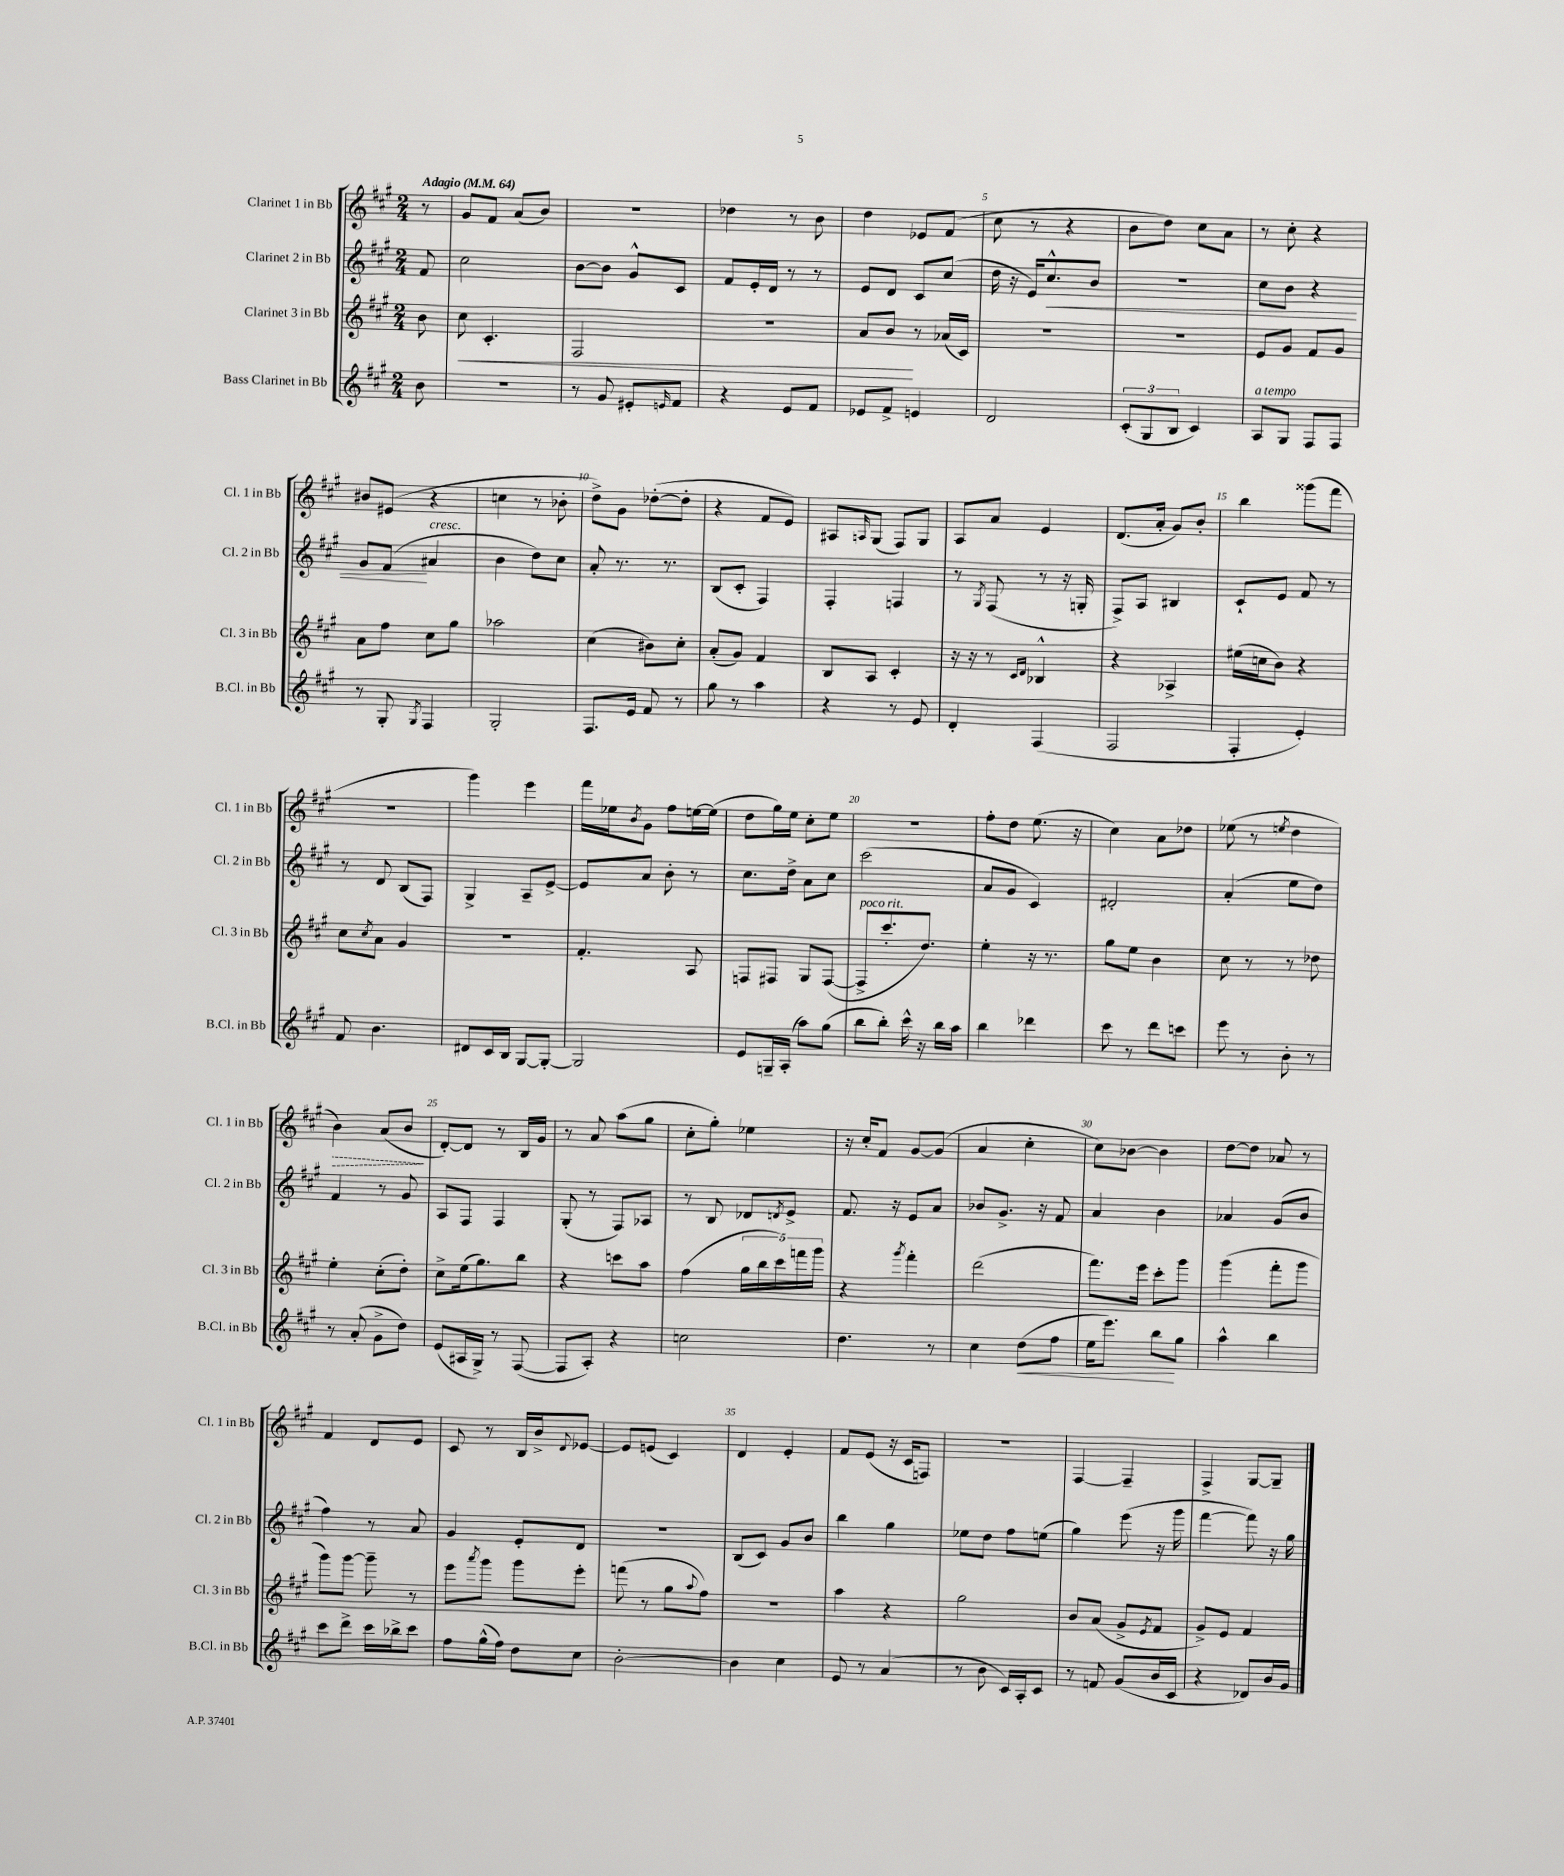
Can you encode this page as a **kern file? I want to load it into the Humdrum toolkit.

**kern	**dynam	**kern	**dynam	**kern	**dynam	**kern	**dynam
*part4	*part4	*part3	*part3	*part2	*part2	*part1	*part1
*staff4	*staff4	*staff3	*staff3	*staff2	*staff2	*staff1	*staff1
*I"Bass Clarinet in Bb	*	*I"Clarinet 3 in Bb	*	*I"Clarinet 2 in Bb	*	*I"Clarinet 1 in Bb	*
*I'B.Cl. in Bb	*	*I'Cl. 3 in Bb	*	*I'Cl. 2 in Bb	*	*I'Cl. 1 in Bb	*
*clefG2	*	*clefG2	*	*clefG2	*	*clefG2	*
*k[f#c#g#]	*	*k[f#c#g#]	*	*k[f#c#g#]	*	*k[f#c#g#]	*
*M2/4	*	*M2/4	*	*M2/4	*	*M2/4	*
*MM64	*	*MM64	*	*MM64	*	*MM64	*
=	=	=	=	=	=	=	=
!	!	!	!	!	!	!LO:TX:a:B:t=Adagio	!
8b\	.	8b\	.	8f#/	.	8r	.
=1	=1	=1	=1	=1	=1	=1	=1
!	!	!	!LO:HP:b	!	!	!	!
2r	.	8cc#\	<	2cc#\	.	8g#/L	.
.	.	4.c#'/	.	.	.	8f#/J	.
.	.	.	.	.	.	(8a/L	.
.	.	.	.	.	.	8b/J)	.
=2	=2	=2	=2	=2	=2	=2	=2
8r	.	2F#/	.	[8b\L	.	2r	.
8g#/	.	.	.	8b\J]	.	.	.
8e#X'/L	.	.	.	8g#^^/L	.	.	.
16qqen/	.	.	.	.	.	.	.
8f#/J	.	.	.	8c#/J	.	.	.
=3	=3	=3	=3	=3	=3	=3	=3
4r	.	2r	.	8f#/L	.	4dd-X\	.
.	.	.	.	16e'/L	.	.	.
.	.	.	.	16d/JJ	.	.	.
8e/L	.	.	.	8r	.	8r	.
8f#/J	.	.	.	8r	.	8b\	.
=4	=4	=4	=4	=4	=4	=4	=4
8e-X/L	.	8a/L	.	8e/L	.	4dd\	.
8f#^/J	.	8b/J	.	8d/J	.	.	.
4en/	.	8r	[	8c#/L	.	8e-X/L	.
.	.	(16a-X/LL	.	(8cc#/J	.	(8f#/J	.
.	.	16c#/JJ)	.	.	.	.	.
=5	=5	=5	=5	=5	=5	=5	=5
2d/	.	2r	.	16dd\	.	8cc#\	.
.	.	.	.	16r	.	.	.
.	.	.	.	16e/KL)	.	8r	.
!	!	!	!	!	!LO:HP:b	!	!
.	.	.	.	8.cc#^^/	<	.	.
.	.	.	.	.	.	4r	.
.	.	.	.	8b/J	.	.	.
=6	=6	=6	=6	=6	=6	=6	=6
(12c#'/L	.	2r	.	2r	.	8b\L	.
12G#/	.	.	.	.	.	.	.
.	.	.	.	.	.	8dd\J)	.
12B/J	.	.	.	.	.	.	.
4c#/)	.	.	.	.	.	8cc#\L	.
.	.	.	.	.	.	8a\J	.
=7	=7	=7	=7	=7	=7	=7	=7
!LO:TX:a:i:t=a tempo	!	!	!	!	!	!	!
8A/L	.	8e/L	.	8cc#\L	.	8r	.
8G#/J	.	8g#/J	.	8b\J	.	8cc#'\	.
8F#/L	.	8f#/L	.	4r	.	4r	.
8F#/J	.	8g#/J	.	.	.	.	.
!!LO:LB:g=z
=8	=8	=8	=8	=8	=8	=8	=8
8r	.	8a\L	.	8g#/L	.	8b#X/L	.
8G#'/	.	8ff#\J	.	(8f#/J	.	(8e#X/J	.
8qG#/	.	.	.	.	.	.	.
!	!	!	!	!LO:TX:a:i:t=cresc.	!	!	!
4F#/	.	8cc#\L	.	4a#X/	[	4r	.
.	.	8gg#\J	.	.	.	.	.
=9	=9	=9	=9	=9	=9	=9	=9
2G#'/	.	2aa-X\	.	4b\	.	4ccn\	.
.	.	.	.	8dd\L)	.	8r	.
.	.	.	.	8cc#\J	.	8b-X'\	.
=10	=10	=10	=10	=10	=10	=10	=10
8.F#/L	.	(4cc#\	.	8a'/	.	8dd^\L)	.
.	.	.	.	8.r	.	8g#\J	.
16e/Jk	.	.	.	.	.	.	.
8f#/	.	8b#X\L)	.	.	.	([8dd-X'\L	.
.	.	.	.	8.r	.	.	.
8r	.	8cc#'\J	.	.	.	8dd-'\J]	.
=11	=11	=11	=11	=11	=11	=11	=11
8gg#\	.	(8a'/L	.	(8B/L	.	4r	.
8r	.	8g#/J)	.	8c#'/J	.	.	.
4aa\	.	4f#/	.	4F#/)	.	8f#/L	.
.	.	.	.	.	.	8e/J)	.
=12	=12	=12	=12	=12	=12	=12	=12
4r	.	8B/L	.	4F#'/	.	8A#X/L	.
.	.	.	.	.	.	16qqAn/	.
.	.	8A/J	.	.	.	(8G#/J	.
8r	.	4c#'/	.	4Fn/	.	8F#/L)	.
8e/	.	.	.	.	.	8G#/J	.
=13	=13	=13	=13	=13	=13	=13	=13
4d'/	.	16r	.	8r	.	8A/L	.
.	.	16r	.	.	.	.	.
.	.	.	.	8qG#/	.	.	.
.	.	8r	.	(8F#/	.	8a/J	.
.	.	16qqc#/LL	.	.	.	.	.
.	.	16qqd/JJ	.	.	.	.	.
(4F#/	.	4B-X^^/	.	8r	.	4e/	.
.	.	.	.	16r	.	.	.
.	.	.	.	16Gn'/	.	.	.
=14	=14	=14	=14	=14	=14	=14	=14
2F#/	.	4r	.	8F#^/L)	.	(8.d/L	.
.	.	.	.	8A/J	.	.	.
.	.	.	.	.	.	16a'/Jk	.
.	.	4A-X^/	.	4B#X/	.	8g#/L)	.
.	.	.	.	.	.	8b'/J	.
=15	=15	=15	=15	=15	=15	=15	=15
4F#'/	.	(16ee#X\LL	.	8c#`/L	.	4bb\	.
.	.	16ccn\J	.	.	.	.	.
.	.	8b\J)	.	8e/J	.	.	.
4e'/)	.	4r	.	8f#/	.	(8ggg##X\L	.
.	.	.	.	8r	.	8fff#\J	.
!!LO:LB:g=z
=16	=16	=16	=16	=16	=16	=16	=16
8f#/	.	8cc#\L	.	8r	.	2r	.
.	.	8qcc#/	.	.	.	.	.
4.b\	.	8a\J	.	8d/	.	.	.
.	.	4g#/	.	(8B/L	.	.	.
.	.	.	.	8F#/J)	.	.	.
=17	=17	=17	=17	=17	=17	=17	=17
8d#X/L	.	2r	.	4G#^/	.	4ggg#\)	.
16c#/L	.	.	.	.	.	.	.
16B/JJ	.	.	.	.	.	.	.
[8G#/L	.	.	.	8A~/L	.	4eee\	.
8G#'/J_	.	.	.	[8e^/J	.	.	.
=18	=18	=18	=18	=18	=18	=18	=18
2G#/]	.	4.f#'/	.	8e/L]	.	16fff#\LL	.
.	.	.	.	.	.	16ee-X\J	.
.	.	.	.	.	.	8qb/	.
.	.	.	.	8a/J	.	8g#\J	.
.	.	.	.	8b'\	.	8ff#\L	.
.	.	8A/	.	8r	.	[16een\L	.
.	.	.	.	.	.	(16ee\JJ]	.
=19	=19	=19	=19	=19	=19	=19	=19
8e/L	.	8Fn/L	.	8.cc#\L	.	8dd\L	.
16Gn~/L	.	8F#X/J	.	.	.	16gg#\L)	.
(16A'/JJ	.	.	.	16dd^\Jk	.	16ee\JJ	.
8aa\L)	.	8G#/L	.	8a\L	.	8cc#'\L	.
(8gg#\J	.	([8F#/J	.	8cc#\J	.	8ee\J	.
=20	=20	=20	=20	=20	=20	=20	=20
!	!	!LO:TX:a:i:t=poco rit.	!	!	!	!	!
8bb\L	.	8F#^/L]	.	(2ccc#\	.	2r	.
8bb'\J)	.	8.ccc#'/	.	.	.	.	.
16ccc#^^\	.	.	.	.	.	.	.
16r	.	8.dd/J)	.	.	.	.	.
16bb\LL	.	.	.	.	.	.	.
16aa\JJ	.	.	.	.	.	.	.
=21	=21	=21	=21	=21	=21	=21	=21
4bb\	.	4ee'\	.	8a/L	.	8ff#'\L	.
.	.	.	.	8g#/J	.	8dd\J	.
4ddd-X\	.	16r	.	4c#/)	.	(8.ee\	.
.	.	8.r	.	.	.	.	.
.	.	.	.	.	.	16r	.
=22	=22	=22	=22	=22	=22	=22	=22
8ccc#\	.	8gg#\L	.	2d#X'/	.	4cc#\)	.
8r	.	8ee\J	.	.	.	.	.
8ddd\L	.	4b\	.	.	.	8a\L	.
8cccn\J	.	.	.	.	.	8dd-X\J	.
=23	=23	=23	=23	=23	=23	=23	=23
8eee\	.	8cc#\	.	(4a'/	.	(8ee-X\	.
8r	.	8r	.	.	.	8r	.
.	.	.	.	.	.	8qeen/	.
8b'\	.	8r	.	8ee\L	.	4dd\	.
8r	.	8dd-X\	.	8dd\J)	.	.	.
!!LO:LB:g=z
=24	=24	=24	=24	=24	=24	=24	=24
!	!	!	!	!	!	!	!LO:HP:b
8r	.	4ee'\	.	4f#/	.	4b\)	>
(8a'/	.	.	.	.	.	.	.
8g#^\L	.	(8cc#'\L	.	8r	.	(8a/L	.
8dd\J)	.	8dd'\J)	.	8g#/	.	8b/J	.
.	.	.	.	.	.	.	]
=25	=25	=25	=25	=25	=25	=25	=25
(8e/L	.	8cc#^\L	.	8A/L	.	[8d'/L)	.
16A#X/L	.	(16ee\k	.	8F#/J	.	8d/J]	.
16G#^/JJ)	.	8.gg#\)	.	.	.	.	.
8r	.	.	.	4F#/	.	8r	.
([8F#/	.	8bb\J	.	.	.	16B/LL	.
.	.	.	.	.	.	16g#/JJ	.
=26	=26	=26	=26	=26	=26	=26	=26
8F#/L]	.	4r	.	(8G#'/	.	8r	.
8A'/J)	.	.	.	8r	.	8a/	.
4r	.	8cccn\L	.	8F#/L)	.	(8aa\L	.
.	.	8aa\J	.	8A-X/J	.	8gg#\J	.
=27	=27	=27	=27	=27	=27	=27	=27
2ccn\	.	(4ff#\	.	8r	.	8cc#'\L	.
.	.	.	.	8B/	.	8gg#'\J)	.
.	.	20gg#\LL	.	8d-X/L	.	4ee-X\	.
.	.	20bb\	.	.	.	.	.
.	.	20ccc#\)	.	.	.	.	.
.	.	.	.	8qdn/	.	.	.
.	.	.	.	8e^/J	.	.	.
.	.	20fffn\	.	.	.	.	.
.	.	20ggg#\JJ	.	.	.	.	.
=28	=28	=28	=28	=28	=28	=28	=28
4.dd\	.	4r	.	8.f#/	.	16r	.
.	.	.	.	.	.	16cc#'/KL	.
.	.	.	.	.	.	8f#/J	.
.	.	.	.	16r	.	.	.
.	.	8qggg#/	.	.	.	.	.
.	.	4fff#'\	.	8e/L	.	[8g#/L	.
8r	.	.	.	8a/J	.	(8g#/J]	.
=29	=29	=29	=29	=29	=29	=29	=29
4cc#\	.	(2ddd\	.	8b-X/L	.	4a/	.
.	.	.	.	8.g#^/J	.	.	.
!	!LO:HP:b	!	!	!	!	!	!
(8dd\L	<	.	.	.	.	4cc#'\	.
.	.	.	.	16r	.	.	.
8ff#\J	.	.	.	8f#/	.	.	.
=30	=30	=30	=30	=30	=30	=30	=30
16ee\KL	.	8.fff#\L)	.	4a/	.	8cc#\L)	.
8.eee\J)	.	.	.	.	.	.	.
.	.	.	.	.	.	[8b-X\J	.
.	.	16eee\Jk	.	.	.	.	.
8bb\L	.	8ccc#'\L	.	4b\	.	4b-\]	.
8gg#\J	[	8ggg#\J	.	.	.	.	.
=31	=31	=31	=31	=31	=31	=31	=31
4aa^^\	.	(4ggg#\	.	4a-X/	.	[8dd\L	.
.	.	.	.	.	.	8dd\J]	.
4bb\	.	8fff#'\L	.	(8g#/L	.	8a-X/	.
.	.	8ggg#\J	.	8b/J	.	8r	.
!!LO:LB:g=z
=32	=32	=32	=32	=32	=32	=32	=32
8ccc#\L	.	8ggg#\L)	.	4ff#\)	.	4f#/	.
8ddd^\J	.	[8ggg#\J	.	.	.	.	.
16ccc#\LL	.	8ggg#~\]	.	8r	.	8d/L	.
16bb-X^\J	.	.	.	.	.	.	.
8ccc#\J	.	8r	.	8a/	.	8e/J	.
=33	=33	=33	=33	=33	=33	=33	=33
8ff#\L	.	8eee\L	.	4g#/	.	8c#/	.
.	.	8qaaa/	.	.	.	.	.
(16gg#^^\L	.	8ggg#\J	.	.	.	8r	.
16ff#\JJ)	.	.	.	.	.	.	.
8dd\L	.	8ggg#\L	.	8e'/L	.	16B/LL	.
.	.	.	.	.	.	16b^/J	.
.	.	.	.	.	.	8qqd/	.
8cc#\J	.	8eee'\J	.	8d/J	.	[8e-X/J	.
=34	=34	=34	=34	=34	=34	=34	=34
[2b'\	.	(8fffn\	.	2r	.	8e-/L]	.
.	.	8r	.	.	.	(8en/J	.
.	.	8gg#\L	.	.	.	4c#/)	.
.	.	8qqaa/	.	.	.	.	.
.	.	8ff#\J)	.	.	.	.	.
=35	=35	=35	=35	=35	=35	=35	=35
4b\]	.	2r	.	(8B/L	.	4d/	.
.	.	.	.	8c#/J)	.	.	.
4cc#\	.	.	.	8g#/L	.	4e'/	.
.	.	.	.	8b/J	.	.	.
=36	=36	=36	=36	=36	=36	=36	=36
8e/	.	4aa\	.	4bb\	.	8f#/L	.
8r	.	.	.	.	.	(8e/J	.
(4a/	.	4r	.	4gg#\	.	16r	.
.	.	.	.	.	.	16c#/KL	.
.	.	.	.	.	.	8Fn/J)	.
=37	=37	=37	=37	=37	=37	=37	=37
8r	.	2gg#\	.	8ee-X\L	.	2r	.
8b\	.	.	.	8dd\J	.	.	.
16c#/LL)	.	.	.	8ff#\L	.	.	.
16A'/J	.	.	.	.	.	.	.
8c#/J	.	.	.	(8een\J	.	.	.
=38	=38	=38	=38	=38	=38	=38	=38
8r	.	8b/L	.	4gg#\)	.	[4F#/	.
8fn/	.	(8a/J	.	.	.	.	.
(8g#/L	.	8g#^/L	.	(8eee\	.	4F#~/]	.
.	.	8qe/	.	.	.	.	.
16b/L	.	8f#/J	.	16r	.	.	.
16c#/JJ	.	.	.	16ggg#\	.	.	.
=39	=39	=39	=39	=39	=39	=39	=39
4r	.	8g#^/L)	.	[4fff#\	.	4F#^/	.
.	.	8e/J	.	.	.	.	.
8d-X/L)	.	4f#/	.	8fff#\])	.	[8G#/L	.
16b/L	.	.	.	16r	.	8G#~/J]	.
16g#/JJ	.	.	.	16gg#\	.	.	.
==	==	==	==	==	==	==	==
*-	*-	*-	*-	*-	*-	*-	*-
